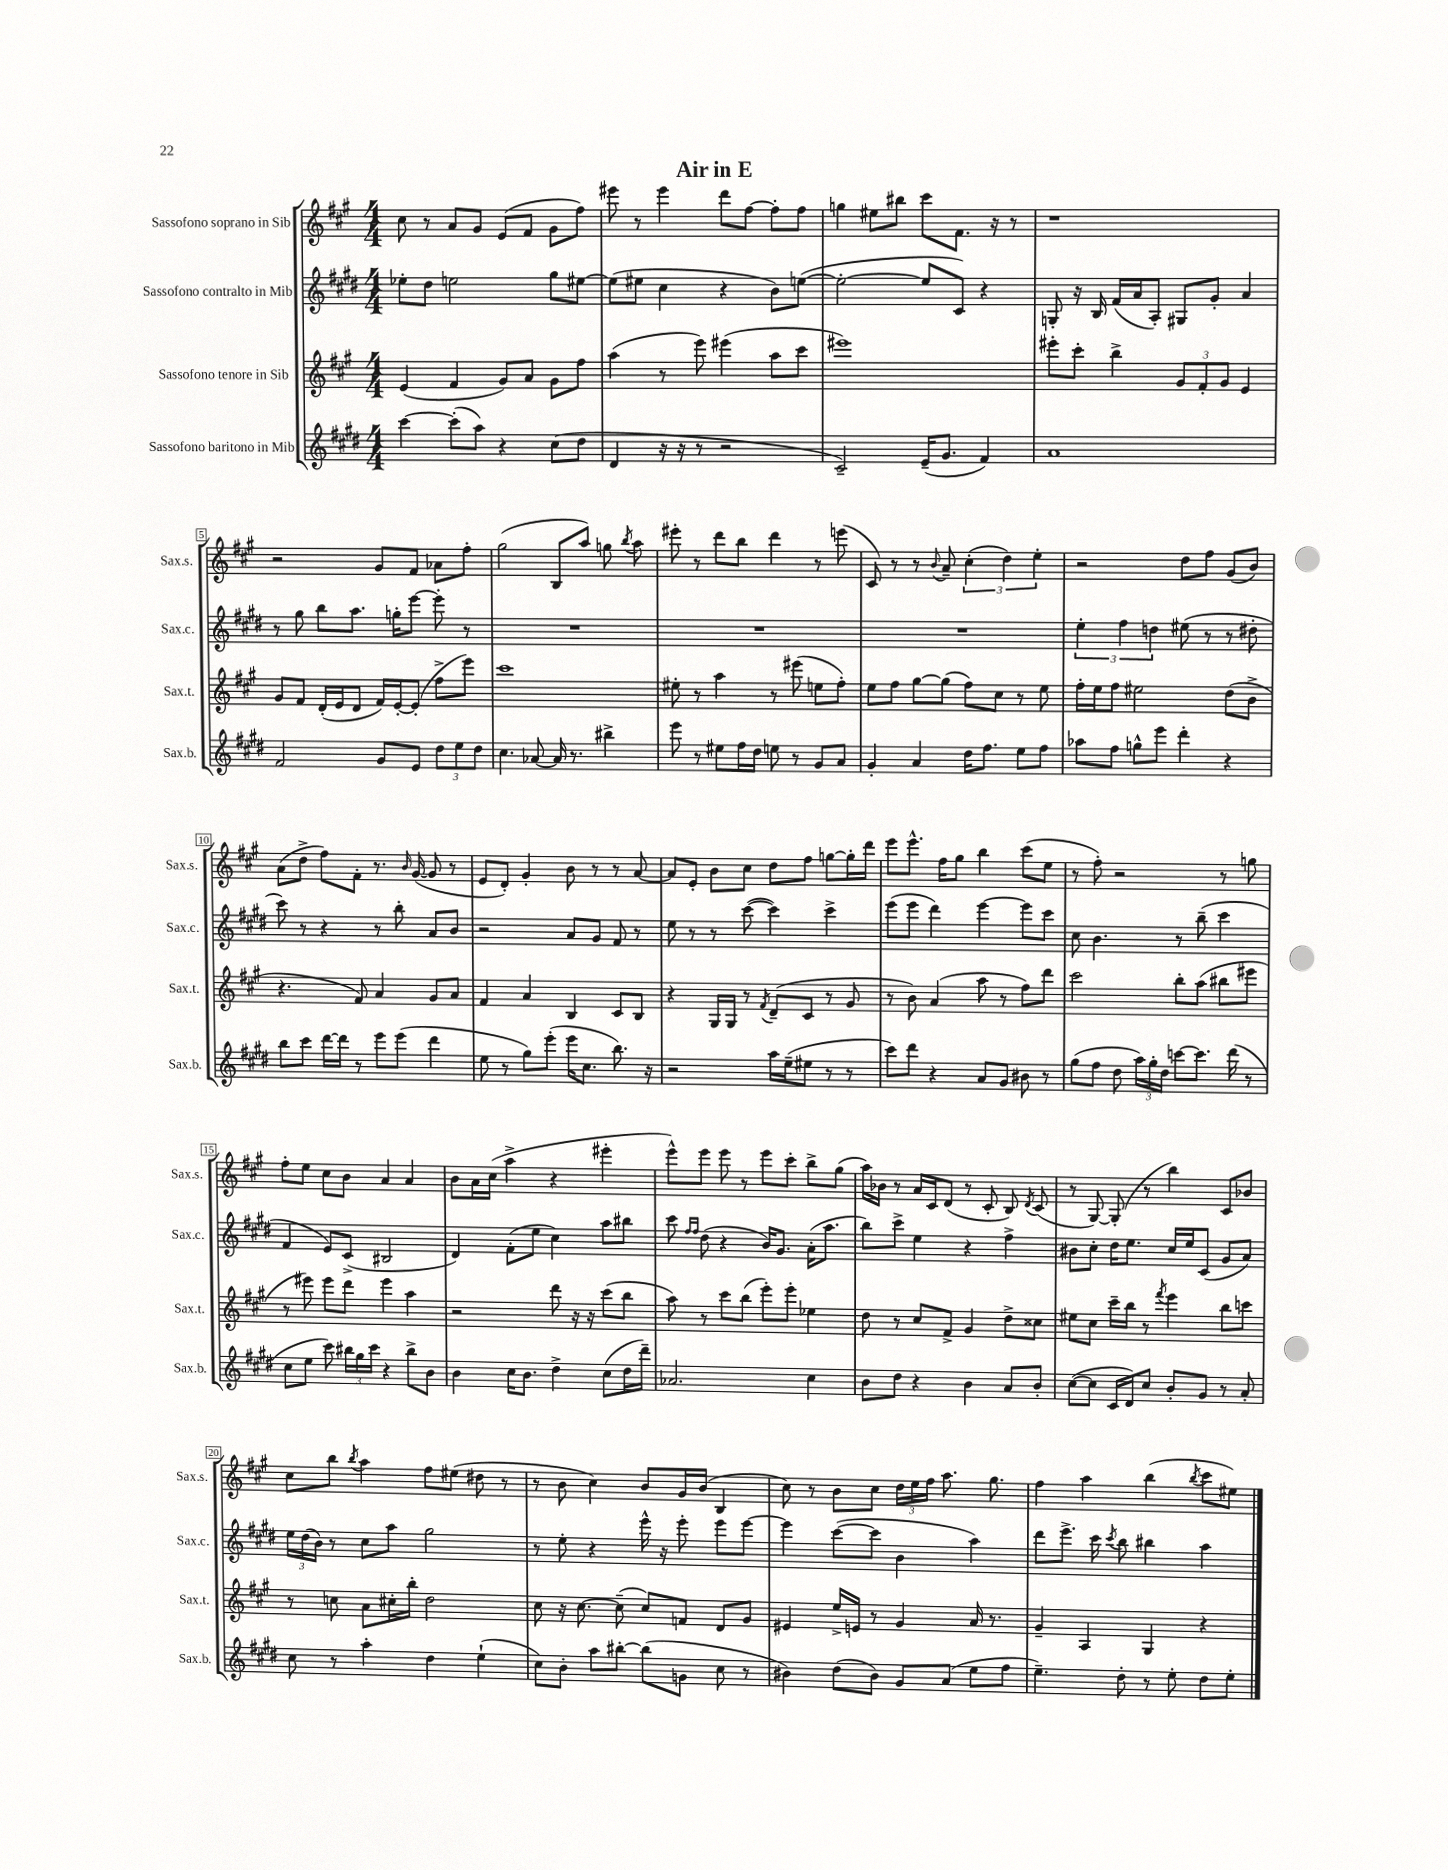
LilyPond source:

\header { title = "Air in E" }
<<
\new StaffGroup <<
\new Staff = "s0" \with { instrumentName = "Sassofono soprano in Sib" shortInstrumentName = "Sax.s." } {
    \clef treble \key a \major \numericTimeSignature \time 4/4
    \autoBeamOff cis''8 r8 a'8[ gis'8] e'8[( fis'8] gis'8[ fis''8]) |
    eis'''8 r8 eis'''4 d'''8[ fis''8]~ fis''8[-. fis''8] |
    g''4 eis''8[ bis''8] cis'''8[ fis'8.] r16 r8 |
    r1 |
    r2 gis'8[ fis'8] aes'8[ fis''8]-. |
    gis''2( b8[ a''8]) g''8 \acciaccatura { b''8 } a''8 |
    eis'''8-. r8 d'''8[ b''8] d'''4 r8 e'''8( |
    cis'8) r8 r8 \appoggiatura { b'8 } a'8-- \tuplet 3/2 { cis''4-.( d''4) e''4-. } |
    r2 d''8[ fis''8] gis'8[( b'8]) |
    a'8[( d''8]-> fis''8[) fis'8]-. r8. \grace { b'16 } gis'16~( gis'8 r8 |
    e'8[ d'8]-.) gis'4-. b'8 r8 r8 a'8~ |
    a'8[ e'8]-. b'8[ cis''8] d''8[ fis''8] g''8[~ g''16-. d'''16] |
    e'''8[ e'''8.]-^ fis''16[ gis''8] b''4 cis'''8[( e''8] |
    r8 fis''8-.) r2 r8 g''8 |
    fis''8[-. e''8] cis''8[ b'8] a'4 a'4 |
    b'8[ a'16 cis''16]( a''4-> r4 eis'''4-. |
    e'''8[-^) e'''8] e'''8 r8 e'''8[ cis'''8]-. b''8[-> gis''8]( |
    a''16[) bes'16] r8 a'16[ cis'16 d'8]( r8 cis'8-. b8) \acciaccatura { d'8 } cis'8( |
    r8 gis8~) gis8-.( r8 b''4) cis'8[ bes'8] |
    cis''8[ b''8] \acciaccatura { b''8 } a''4 fis''8[ eis''8]( dis''8 r8 |
    r8 b'8 cis''4) b'8[ gis'16 b'16]( b4 |
    cis''8) r8 b'8[ cis''8] \tuplet 3/2 { d''16[ e''16 fis''16] } a''8. gis''8. |
    fis''4 a''4 b''4( \acciaccatura { b''8 } cis'''8[ eis''8]) \bar "|." |
}
\new Staff = "s1" \with { instrumentName = "Sassofono contralto in Mib" shortInstrumentName = "Sax.c." } {
    \clef treble \key e \major \numericTimeSignature \time 4/4
    \autoBeamOff ees''8[-. dis''8] e''2 gis''8[ eis''8]~ |
    eis''8[( eis''8] cis''4 r4 b'8[) e''8]~( |
    e''2~-. e''8[ cis'8]) r4 |
    g8-. r16 b16 fis'16[( a'16 a8]-.) gis8[ gis'8]-. a'4 |
    r8 gis''8 b''8[ a''8.] g''16[-. e'''8]~ e'''8-. r8 |
    R1 |
    R1 |
    R1 |
    \tuplet 3/2 { e''4-. fis''4 d''4 } eis''8( r8 r8 dis''8-. |
    cis'''8) r8 r4 r8 b''8-. a'8[ b'8] |
    r2 a'8[ gis'8] fis'8 r8 |
    e''8 r8 r8 cis'''8~( cis'''4) cis'''4-> |
    e'''8[( e'''8] dis'''4) e'''4~ e'''8[ cis'''8] |
    cis''8 b'4. r8 b''8--( cis'''4 |
    fis'4 e'8[) cis'8]->( bis2 |
    dis'4) fis'8[-.( e''8] cis''4) a''8[ bis''8] |
    cis'''8 \grace { fis''16[ fis''16] } dis''8( r4 b'16[) gis'8.] a'16[-.( a''8.] |
    b''8[) cis'''8]-> e''4 r4 fis''4-> |
    bis'8[ cis''8]-. dis''16[ e''8.] cis''16[ e''16 cis'8]( gis'8[ a'8]) |
    \tuplet 3/2 { e''16[ dis''16( b'16]) } r8 cis''8[ a''8] gis''2 |
    r8 e''8-. r4 e'''16-^ r16 e'''8-. e'''8[ e'''8]~ |
    e'''4 cis'''8[~( cis'''8] b'4 a''4) |
    dis'''8[ e'''8.]-> cis'''16 \acciaccatura { cis'''8 } b''8 bis''4 a''4 \bar "|." |
}
\new Staff = "s2" \with { instrumentName = "Sassofono tenore in Sib" shortInstrumentName = "Sax.t." } {
    \clef treble \key a \major \numericTimeSignature \time 4/4
    \autoBeamOff e'4( fis'4 gis'8[) a'8] gis'8[ fis''8] |
    a''4( r8 e'''8) eis'''4( a''8[ cis'''8] |
    eis'''1) |
    eis'''8[-. cis'''8]-. b''4-> \tuplet 3/2 { gis'8[ fis'8-. gis'8] } e'4 |
    gis'8[ fis'8] d'16[-.( e'16 d'8] fis'16[) e'16~-. e'8]-.( fis''8[-> e'''8]) |
    cis'''1 |
    eis''8-. r8 a''4 r8 eis'''8( e''8[ fis''8]-.) |
    e''8[ fis''8] gis''8[~ gis''8]( fis''8[) cis''8] r8 e''8 |
    fis''16[-. e''16 fis''8] eis''2 d''8[( b'8]-> |
    r4. fis'8) a'4 gis'8[ a'8] |
    fis'4 a'4 b4 cis'8[ b8] |
    r4 gis16[ gis16] r8 \acciaccatura { fis'8 } d'8[--( cis'8] r8 gis'8 |
    r8 b'8) a'4( a''8 r8 fis''8[) d'''8] |
    cis'''2 b''8[-. a''8]( bis''8[ eis'''8] |
    r8 eis'''8) eis'''8[ d'''8] eis'''4 a''4 |
    r2 d'''8 r16 r16 cis'''8[( b''8] |
    a''8) r8 cis'''8[ b''8]( e'''8[-.) e'''8]-. ees''4 |
    d''8 r8 cis''8[ fis'8]-> gis'4 d''8[-> cisis''8] |
    eis''8[ cis''8] cis'''16[-- b''16] r8 \acciaccatura { fis'''8 } e'''4 b''8[ c'''8] |
    r8 c''8 a'8[ cis''16-. b''16]-. d''2 |
    cis''8 r16 cis''8.~ cis''8--( cis''8[) f'8] d'8[ gis'8] |
    eis'4 e''16[-> e'16] r8 gis'4 a'16 r8. |
    gis'4-- a4 gis4 r4 \bar "|." |
}
\new Staff = "s3" \with { instrumentName = "Sassofono baritono in Mib" shortInstrumentName = "Sax.b." } {
    \clef treble \key e \major \numericTimeSignature \time 4/4
    \autoBeamOff cis'''4~ cis'''8[-.( a''8]) r4 cis''8[( dis''8] |
    dis'4 r16 r16 r8 r2 |
    cis'2--) e'16[--( gis'8.] fis'4) |
    a'1 |
    fis'2 gis'8[ e'8] \tuplet 3/2 { dis''8[ e''8 dis''8] } |
    cis''4. aes'8~ aes'16 r8. bis''4-> |
    e'''8 r8 eis''8[ fis''16 dis''16] e''8 r8 gis'8[ a'8] |
    gis'4-. a'4 dis''16[ fis''8.] e''8[ fis''8] |
    aes''8[ fis''8] g''8[-^ e'''8] dis'''4-. r4 |
    b''8[ cis'''8] dis'''16[~ dis'''16] r8 e'''8[ e'''8]( dis'''4 |
    e''8 r8 gis''8[) e'''8]-.( e'''16[ cis''8.] b''8.) r16 |
    r2 a''16[ e''16--( eis''8] r8 r8 |
    cis'''8[) dis'''8] r4 a'8[ gis'8] bis'8 r8 |
    gis''8[( fis''8] dis''8 \tuplet 3/2 { a''16[) gis''16-. dis''16] } c'''8[~ c'''8.] dis'''16( r8 |
    cis''8[ e''8] cis'''8) \tuplet 3/2 { bis''16[ gis''16 cis'''16] } r4 bis''8[-> b'8] |
    b'4 cis''16[ b'8.] dis''4-> cis''8[( dis''16 dis'''16]--) |
    aes'2. cis''4 |
    b'8[ dis''8] r4 b'4 a'8[ b'8]-. |
    cis''8[~( cis''8] cis'16[ dis'16) cis''8] b'8[-. gis'8] r8 a'8-. |
    cis''8 r8 a''4-. dis''4 e''4-!( |
    cis''8[) b'8]-. a''8[ bis''8]~-. bis''8[( g'8] cis''8 r8 |
    bis'4) dis''8[( bis'8]) gis'8[ a'8]( e''8[ fis''8] |
    e''4.--) dis''8-. r8 e''8-. dis''8[ e''8]-. \bar "|." |
}
>>
>>
\layout { \context { \Score \override BarNumber.stencil = #(make-stencil-boxer 0.1 0.3 ly:text-interface::print) } }
